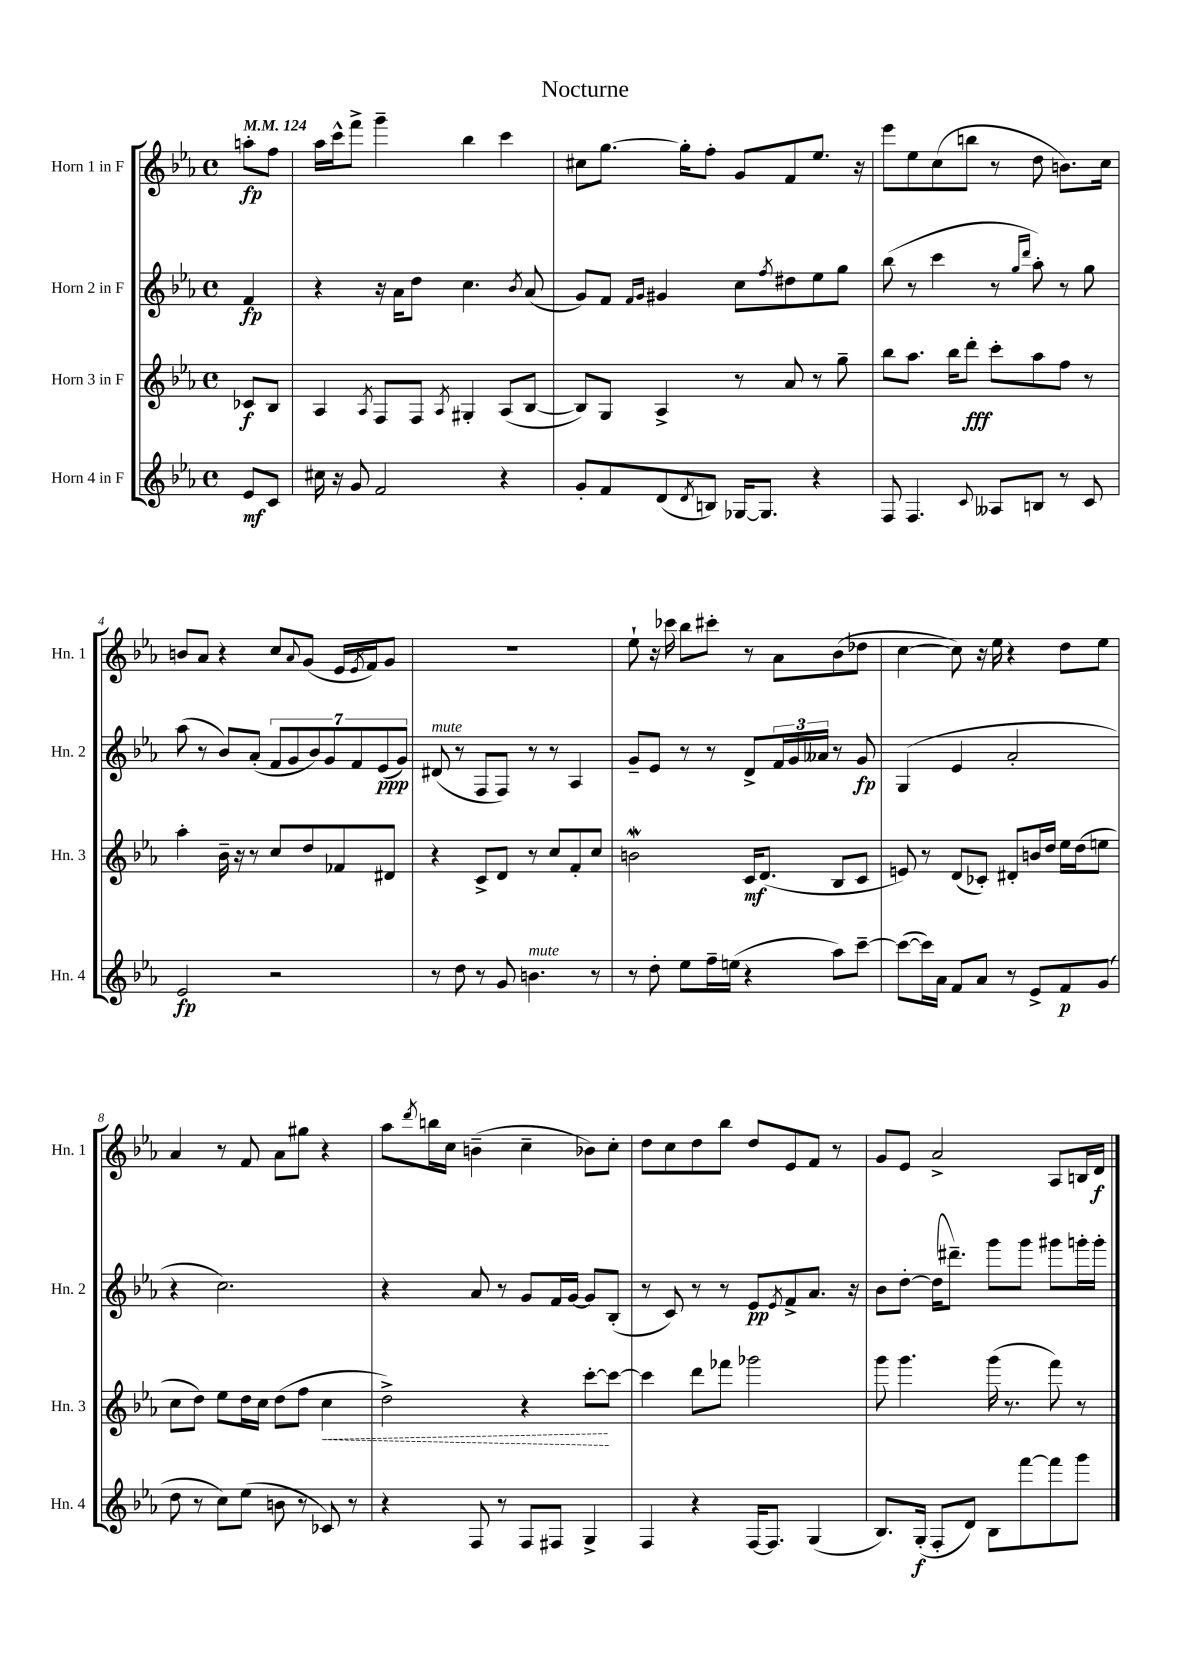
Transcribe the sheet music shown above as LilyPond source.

\header { title = "Nocturne" }
<<
\new StaffGroup <<
\new Staff = "s0" \with { instrumentName = "Horn 1 in F" shortInstrumentName = "Hn. 1" } {
    \clef treble \key ees \major \defaultTimeSignature \time 4/4 \partial 4 \tempo 4 = 124
    a''8-.\fp f''8 |
    aes''16 c'''16-^ f'''8-> g'''4-- bes''4 c'''4 |
    cis''8 g''8.~ g''16-. f''8-. g'8 f'8 ees''8. r16 |
    ees'''8 ees''8 c''8( b''8 r8 d''8 b'8.) c''16 |
    b'8 aes'8 r4 c''8 \appoggiatura { aes'8 } g'8( ees'16 \acciaccatura { ees'8 } f'16) g'8 |
    R1 |
    ees''8-! r16 ces'''16 bes''8 cis'''8-. r8 aes'8 bes'8( des''8 |
    c''4~ c''8) r16 ees''16 r4 d''8 ees''8 |
    aes'4 r8 f'8 aes'8 gis''8 r4 |
    aes''8 \acciaccatura { d'''8 } b''16 c''16 b'4--( c''4-- bes'8) c''8-. |
    d''8 c''8 d''8 bes''8 d''8 ees'8 f'8 r8 |
    g'8 ees'8 aes'2-> aes8 b16 d'16\f \bar "|." |
}
\new Staff = "s1" \with { instrumentName = "Horn 2 in F" shortInstrumentName = "Hn. 2" } {
    \clef treble \key ees \major \defaultTimeSignature \time 4/4 \partial 4
    f'4\fp |
    r4 r16 aes'16 d''8 c''4. \acciaccatura { bes'8 } aes'8( |
    g'8) f'8 \grace { f'16 g'16 } gis'4 c''8 \acciaccatura { f''8 } dis''8 ees''8 g''8 |
    bes''8( r8 c'''4 r8 \grace { g''16 d'''16 } aes''8-.) r8 g''8 |
    aes''8( r8 bes'8) aes'8-.( \tuplet 7/4 { f'8 g'8 bes'8) g'8 f'8 ees'8\ppp( g'8) } |
    dis'8^\markup { \italic "mute" }( r8 f8 f8) r8 r8 aes4 |
    g'8-- ees'8 r8 r8 d'8-> \tuplet 3/2 { f'16 g'16 aeses'16 } r8 g'8\fp |
    g4( ees'4 aes'2-. |
    r4 c''2.) |
    r4 aes'8 r8 g'8 f'16 g'16~ g'8 bes8-.( |
    r8 c'8) r8 r8 ees'8\pp \acciaccatura { ees'8 } f'8-> aes'8. r16 |
    bes'8 d''8~-. d''16( dis'''8.--) g'''8 g'''8 gis'''8 g'''16-. g'''16-. \bar "|." |
}
\new Staff = "s2" \with { instrumentName = "Horn 3 in F" shortInstrumentName = "Hn. 3" } {
    \clef treble \key ees \major \defaultTimeSignature \time 4/4 \partial 4
    ces'8\f bes8 |
    aes4 \acciaccatura { aes8 } f8 f8 \acciaccatura { aes8 } gis4-. aes8( bes8~ |
    bes8) g8 aes4-> r8 aes'8 r8 g''8-- |
    bes''8 aes''8. bes''16 d'''8-.\fff c'''8-. aes''8 f''8 r8 |
    aes''4-. bes'16-- r16 r8 c''8 d''8 fes'8 dis'8 |
    r4 c'8-> d'8 r8 c''8 f'8-. c''8 |
    b'2\mordent c'16\mf d'8.( bes8 c'8 |
    e'8) r8 d'8( ces'8-.) dis'8-. b'16 d''16 ees''16 d''16( e''8 |
    c''8 d''8) ees''8 d''16 c''16 d''8( f''8 \once \override Hairpin.style = #'dashed-line c''4\< |
    d''2->) r4 c'''8~-.\! c'''8~ |
    c'''4 d'''8 fes'''8 ges'''2 |
    g'''8 g'''4. g'''16( r8. f'''8) r8 \bar "|." |
}
\new Staff = "s3" \with { instrumentName = "Horn 4 in F" shortInstrumentName = "Hn. 4" } {
    \clef treble \key ees \major \defaultTimeSignature \time 4/4 \partial 4
    ees'8\mf c'8 |
    cis''16 r16 g'8 f'2 r4 |
    g'8-. f'8 d'8( \acciaccatura { d'8 } b8) ges16~ ges8. r4 |
    f8 f4. \appoggiatura { c'8 } aeses8 b8 r8 c'8 |
    ees'2\fp r2 |
    r8 d''8 r8 g'8 b'4.^\markup { \italic "mute" } r8 |
    r8 d''8-. ees''8 f''16-- e''16( r4 aes''8) c'''8~-- |
    c'''8~( c'''16) aes'16 f'8 aes'8 r8 ees'8-> f'8\p g'8( |
    d''8 r8 c''8) ees''8( b'8 r8 ces'8) r8 |
    r4 f8 r8 f8 fis8 g4-> |
    f4 r4 f16~ f8. g4( |
    bes8.) g16-.\f( f8-. d'8) bes8 f'''8~ f'''8 g'''8 \bar "|." |
}
>>
>>
